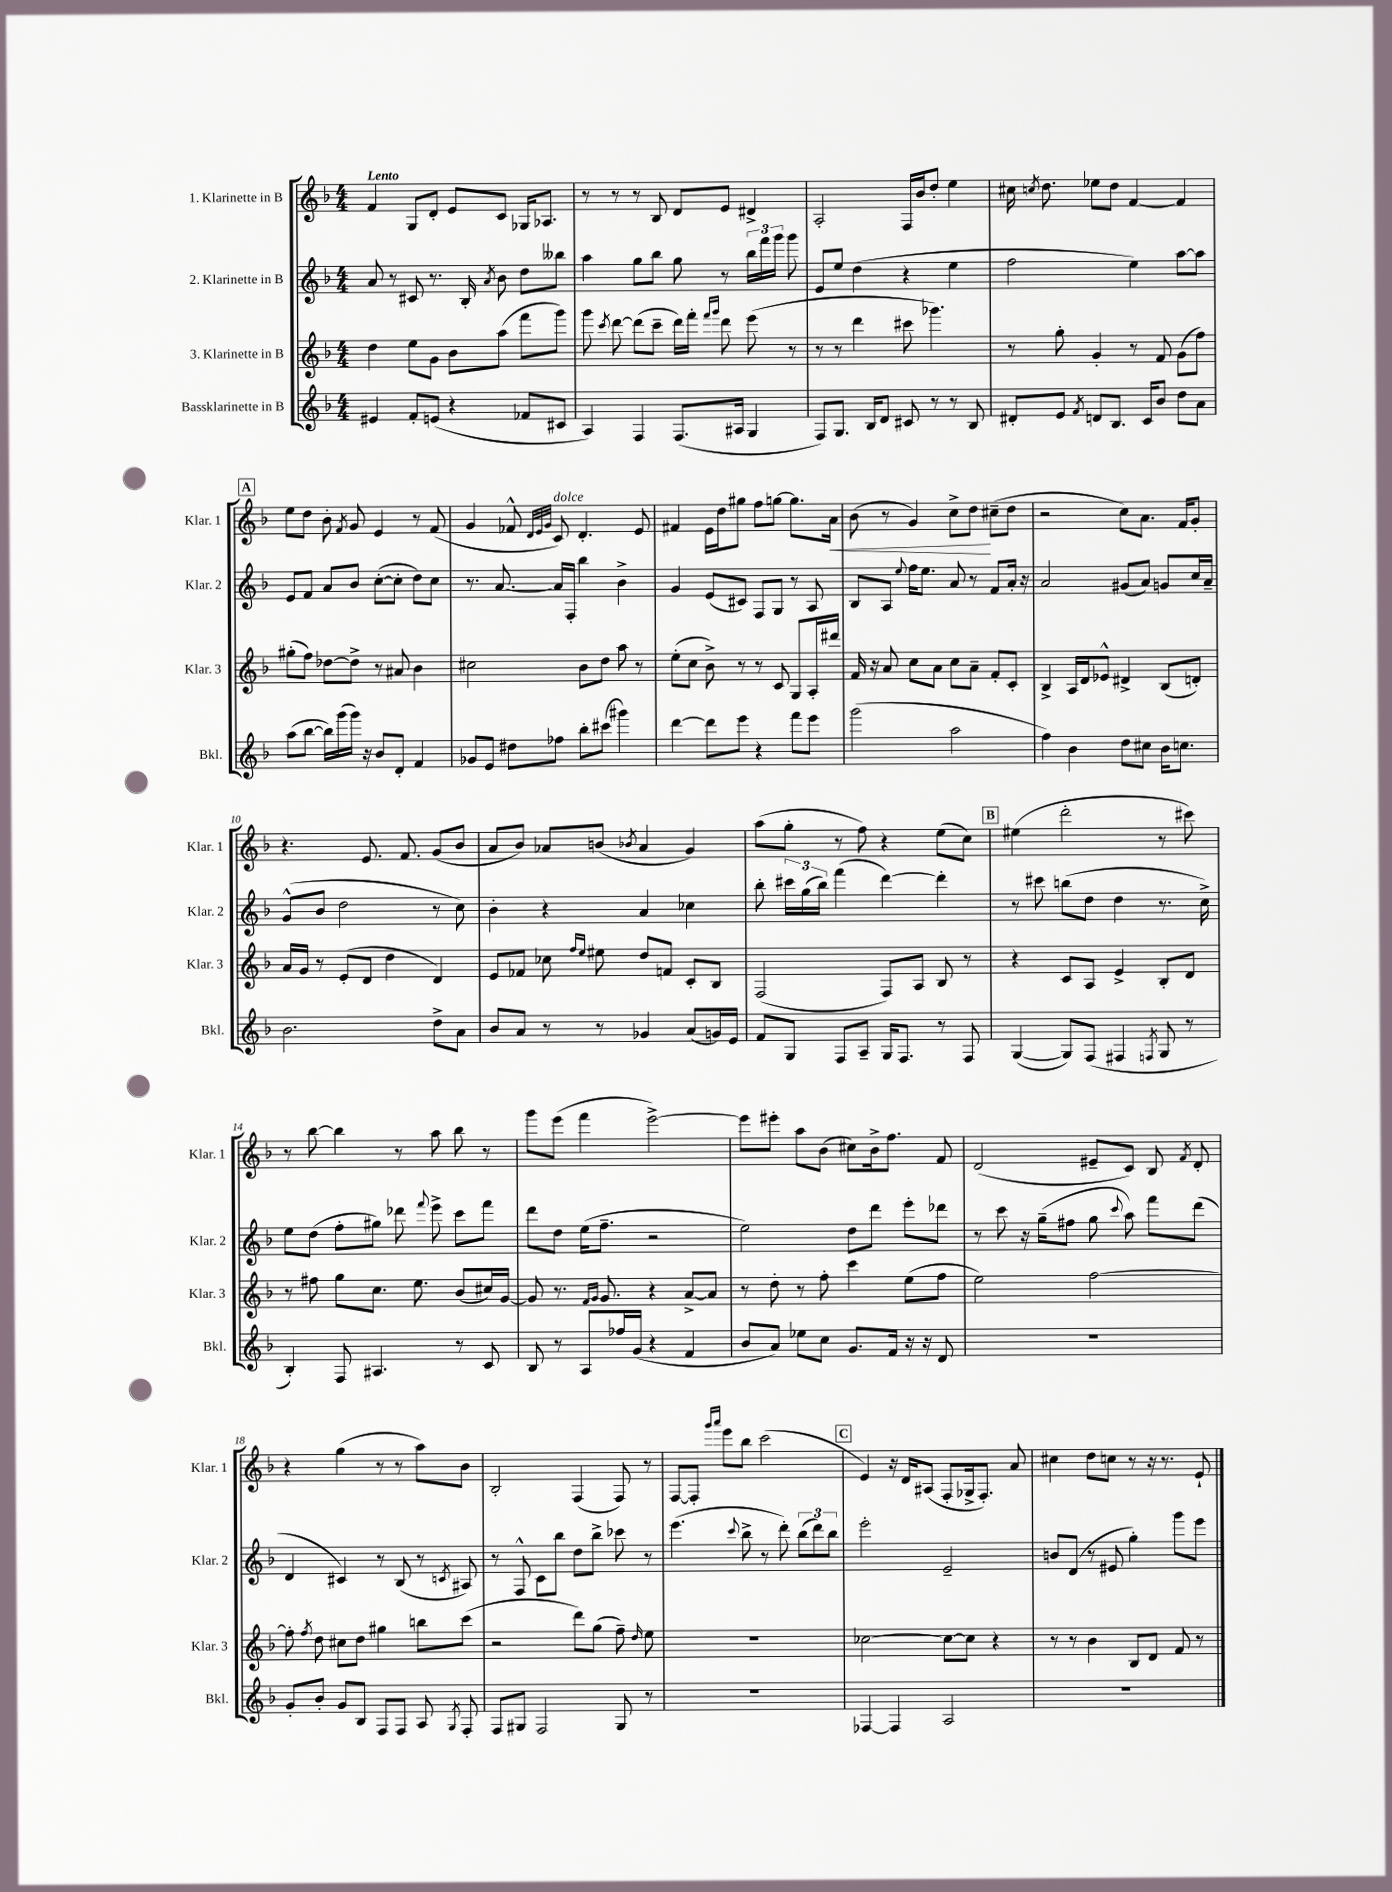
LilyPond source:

<<
\new StaffGroup <<
\new Staff = "s0" \with { instrumentName = "1. Klarinette in B" shortInstrumentName = "Klar. 1" } {
    \clef treble \key f \major \numericTimeSignature \time 4/4 \tempo "Lento"
    \autoBeamOff f'4 g8[ d'8]-. e'8[ c'8] ges16[ aes8.] |
    r8 r8 r8 bes8 d'8[ e'8] dis'4-> |
    a2-. f16[ bes'16 d''8]-. e''4 |
    cis''16 \acciaccatura { c''8 } d''8. ees''8[ d''8] f'4~ f'4 |
    \mark \markup { \box "A" } e''8[ d''8] bes'8-. \acciaccatura { f'8 } g'8 e'4 r8 f'8( |
    g'4 fes'8-^ \grace { d'32[ e'32 g'32] } c'8^\markup { \italic "dolce" }) d'4.-. e'8 |
    fis'4 e'16[ d''16 gis''8] f''8[ g''8]~ g''8.[ a'16]\< |
    bes'8( r8 g'4) c''8[-> d''8]\! cis''8[--( d''8] |
    r2 c''8[) a'8.] f'16[ g'8]-. |
    r4. e'8. f'8. g'8[( bes'8] |
    a'8[ bes'8]) aes'8[ b'8]( \acciaccatura { bes'8 } aes'4 g'4) |
    a''8[( g''8]-. r8 f''8) r4 e''8[( c''8]) |
    \mark \markup { \box "B" } eis''4( d'''2-. r8 cis'''8) |
    r8 bes''8~ bes''4 r8 a''8 bes''8 r8 |
    g'''8[ e'''8]( f'''4 e'''2~->) |
    e'''8[ eis'''8]-. a''8[ bes'8]( cis''8[) bes'16-> f''8.] f'8 |
    d'2( eis'8[-- c'8]) bes8 \acciaccatura { f'8 } d'8-. |
    r4 g''4( r8 r8 a''8[) bes'8] |
    bes2-. f4( f8) r8 |
    f8[~ f8]-. \grace { g'''16[ a'''16] } e'''8[ bes''8] c'''2( |
    \mark \markup { \box "C" } e'4) r16 d'16[ ais8]( f8[-. ges16-> f8.]-.) a'8 |
    cis''4 d''8[ c''8] r8 r16 r8. e'8-! \bar "|." |
}
\new Staff = "s1" \with { instrumentName = "2. Klarinette in B" shortInstrumentName = "Klar. 2" } {
    \clef treble \key f \major \numericTimeSignature \time 4/4
    \autoBeamOff a'8 r8 cis'8 r8. bes16-. \acciaccatura { a'8 } bes'8 d''8[ beses''8] |
    a''4 g''8[ bes''8] g''8 r8 \tuplet 3/2 { bes''16[ f'''16 g'''16] } g'''8 |
    e'8[ e''8] d''4( r4 e''4 |
    f''2 e''4) a''8[~ a''8] |
    \mark \markup { \box "A" } e'8[ f'8] a'8[ bes'8] c''8[~-.( c''8]-. d''8[) c''8] |
    r8. a'8.~ a'16[ f16]-. bes''4 bes'4-> |
    g'4 e'8[( cis'8]) f8[ g8] r8 a8 |
    bes8[ a8] \appoggiatura { e''8 } f''16[ e''8.] a'8 r8 f'8[ a'16]-. r16 |
    a'2 gis'8[( a'8]) g'8[ c''16 a'16]-- |
    g'8[-^( bes'8] d''2 r8 c''8) |
    bes'4-. r4 a'4 ces''4 |
    bes''8-. \tuplet 3/2 { cis'''16[ g''16( bes''16]) } f'''4( d'''4~) d'''4-. |
    \mark \markup { \box "B" } r8 cis'''8 b''8[( d''8] d''4 r8. c''16->) |
    e''8[ d''8]( f''8[-. gis''8]) des'''8 \appoggiatura { f'''8 } e'''8-> c'''8[ f'''8] |
    d'''8[ d''8] e''16[( f''8.]-- r2 |
    e''2) d''8[ d'''8] e'''8[-. des'''8] |
    r8 c'''8 r16 g''16[--( fis''8] g''8 \appoggiatura { c'''8 } a''8) f'''8[ d'''8]( |
    d'4 cis'4) r8 bes8( r8 \acciaccatura { c'8 } ais8) |
    r8 f8-^ c'8[ bes''8] d''8[ bes''8]-> ces'''8 r8 |
    e'''4.( \appoggiatura { c'''8 } bes''8-> r8 d'''8-.) \tuplet 3/2 { bes''8[( d'''8) bes''8] } |
    \mark \markup { \box "C" } e'''2-. e'2-- |
    b'8[ d'8]( r8 eis'8 g''4-.) g'''8[ e'''8] \bar "|." |
}
\new Staff = "s2" \with { instrumentName = "3. Klarinette in B" shortInstrumentName = "Klar. 3" } {
    \clef treble \key f \major \numericTimeSignature \time 4/4
    \autoBeamOff d''4 e''8[ g'8] bes'8[ a''8]( f'''8[ g'''8]) |
    g'''8 \acciaccatura { c'''8 } d'''8~ d'''8[( c'''8]-- d'''16[) f'''16]-. \grace { f'''16[ g'''16] } d'''8 e'''8( r8 |
    r8 r8 d'''4 cis'''8 ges'''4.) |
    r8 g''8-. g'4-. r8 f'8 g'8[( f''8]) |
    \mark \markup { \box "A" } gis''8[-.( f''8]) des''8[~ des''8]-> r8 ais'8 bes'4 |
    cis''2 bes'8[ d''8] a''8 r8 |
    e''8[-.( c''8] bes'8->) r8 r8 c'8 g8[ a16-. dis'''16] |
    f'16 r16 a'8 c''8[ a'8] c''8[ a'8]-- f'8[-. c'8]-. |
    bes4-> a16[ d'16 ees'8]-^ dis'4-> bes8[( d'8]-.) |
    a'16[ g'16] r8 e'8[-.( d'8] d''4 d'4) |
    e'8[ fes'8] ces''8 \grace { f''16[ e''16] } eis''8 d''8[ f'8] c'8[-. bes8] |
    f2( f8[) a8] bes8 r8 |
    \mark \markup { \box "B" } r4 c'8[ a8] e'4-> bes8[-. d'8] |
    r8 fis''8 g''8[ c''8.] e''8. bes'8[( cis''16) g'16]~ |
    g'8 r8. \grace { f'16[ g'16] } g'8. r4 a'8[~-> a'8] |
    r8 d''8-. r8 f''8-. c'''4 e''8[( f''8] |
    e''2) f''2~ |
    f''8-. \acciaccatura { f''8 } d''8 cis''8[ d''8] gis''4 b''8[ c'''8]( |
    r2 d'''8[) g''8]( f''8--) \grace { d''16 } e''8 |
    R1 |
    \mark \markup { \box "C" } ces''2~ ces''8[~ ces''8] r4 |
    r8 r8 bes'4 bes8[ d'8] f'8 r8 \bar "|." |
}
\new Staff = "s3" \with { instrumentName = "Bassklarinette in B" shortInstrumentName = "Bkl." } {
    \clef treble \key f \major \numericTimeSignature \time 4/4
    \autoBeamOff eis'4 f'8[-. e'8]( r4 fes'8[ cis'8] |
    a4) f4 f8.[( ais16] g4 |
    f8[) g8.] bes16[ d'8] cis'8 r8 r8 bes8 |
    dis'8[-. e'8] \acciaccatura { f'8 } d'8[ bes8.] c'16[ bes'8] d''8[ a'8] |
    \mark \markup { \box "A" } a''8[( bes''8]~ bes''16[) g'''16( g'''16]) r16 bes'8[ d'8]-. f'4 |
    ges'8[ e'8] dis''8[ fes''8] bes''8[-. cis'''8]( gis'''4) |
    d'''4~ d'''8[ e'''8] r4 f'''8[ e'''8] |
    g'''2( a''2 |
    f''4) bes'4 d''8[ cis''8] bes'16[ c''8.] |
    bes'2. d''8[-> a'8] |
    bes'8[ a'8] r8 r8 ges'4 a'8[( g'16) e'16] |
    f'8[ g8] f8[ a8]-- g16[ f8.] r8 f8 |
    \mark \markup { \box "B" } g4~( g8[) f8]( fis4 \acciaccatura { f8 } g8 r8 |
    bes4-.) f8 ais4. r8 c'8 |
    bes8 r8 a8[ fes''16 g'16]( r4 f'4 |
    bes'8[ a'8]) ees''8[ c''8] g'8.[ f'16] r16 r16 d'8 |
    R1 |
    g'8[-. bes'8]-. g'8[ bes8] f8[ f8] a8 \acciaccatura { g8 } f8-. |
    f8[ gis8] f2 gis8 r8 |
    R1 |
    \mark \markup { \box "C" } fes4~ fes4 a2 |
    R1 \bar "|." |
}
>>
>>
